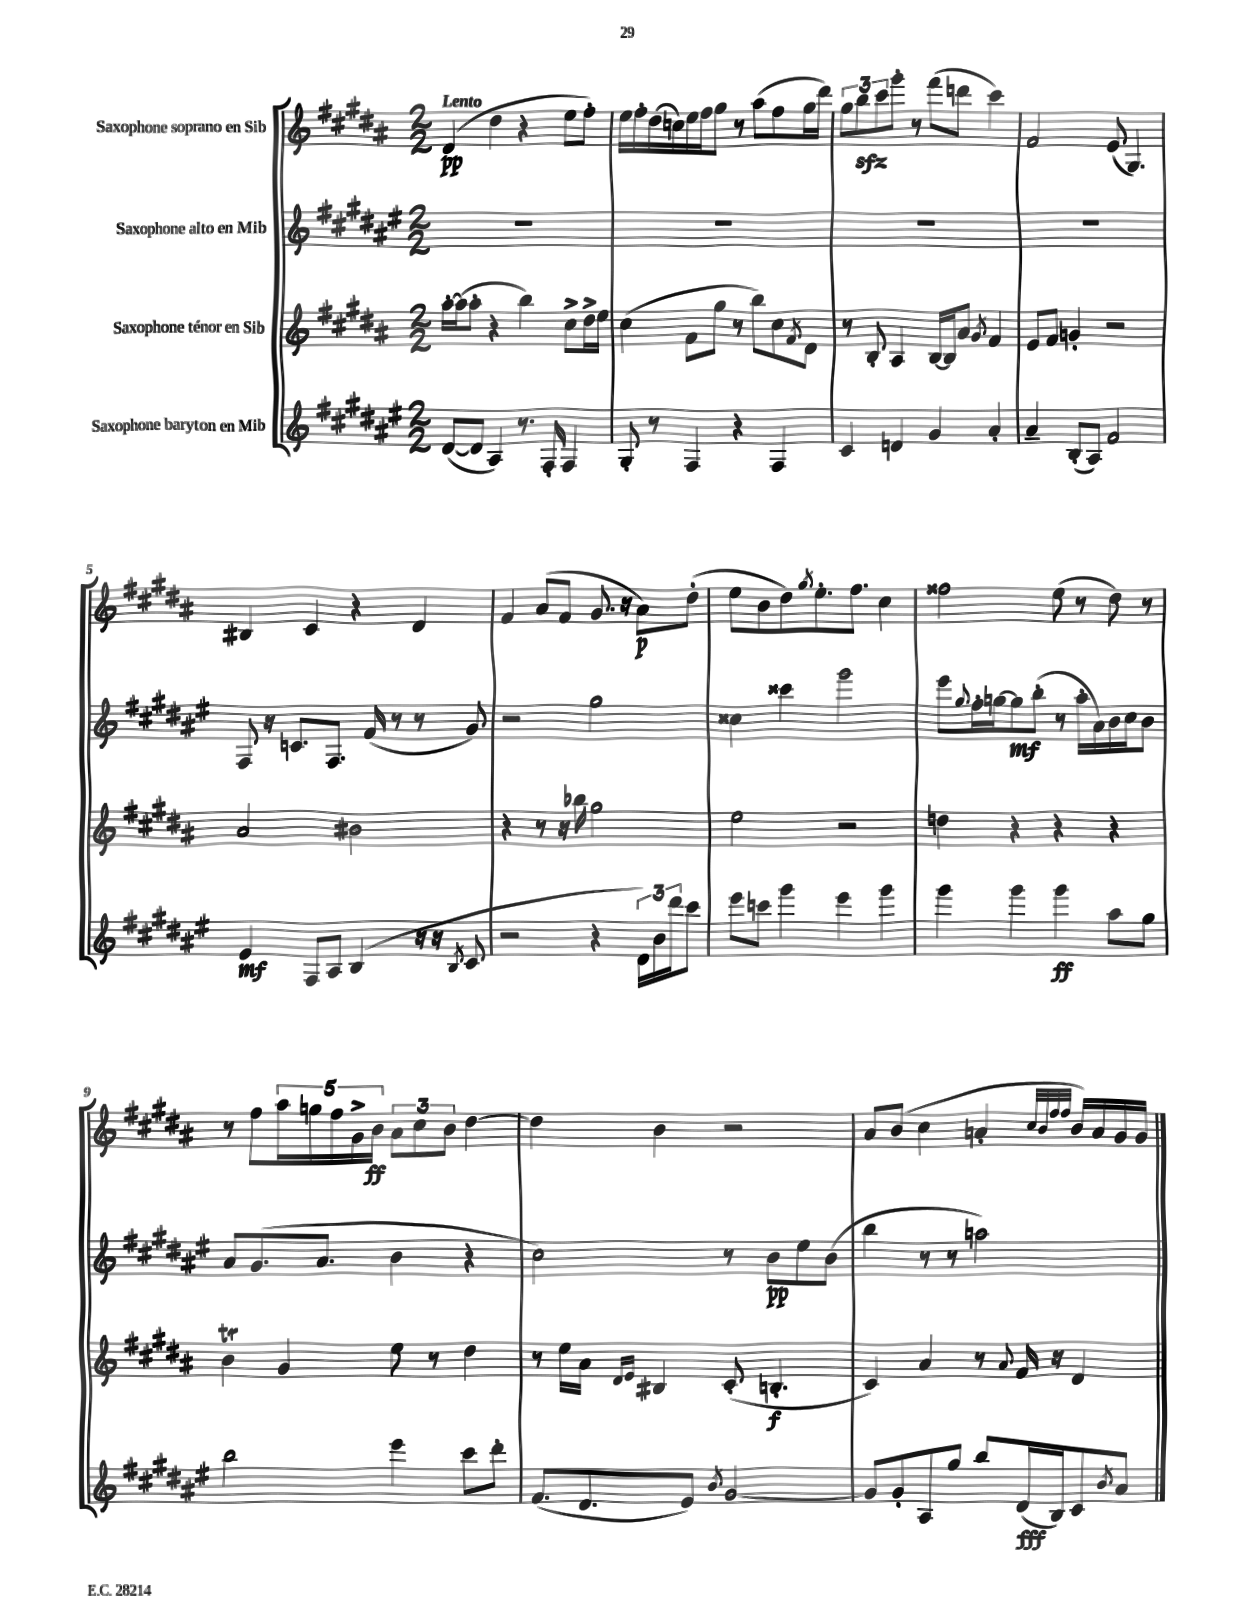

**kern	**kern	**kern	**kern
*staff4	*staff3	*staff2	*staff1
*clefG2	*clefG2	*clefG2	*clefG2
*k[f#c#g#d#a#e#]	*k[f#c#g#d#a#]	*k[f#c#g#d#a#e#]	*k[f#c#g#d#a#]
*M2/2	*M2/2	*M2/2	*M2/2
([8d#	[16aa#'	1r	(4d#
.	(16aa#]	.	.
8d#]	8aa#'	.	.
4A#)	4r	.	4dd#
8.r	4bb)	.	4r
16F#'	.	.	.
4F#	8cc#^	.	8ee
.	16dd#^	.	8ff#')
.	16ee	.	.
=	=	=	=
8G#'	(4cc#	1r	16ee
.	.	.	16ff#'
8r	.	.	(16dd#
.	.	.	16cc)
4F#	8f#	.	16ee
.	.	.	16ff#
.	8gg#	.	8gg#
4r	8r	.	8r
.	8bb)	.	(8aa#
4F#	8cc#	.	8ff#
.	8qf#	.	.
.	8d#	.	16gg#
.	.	.	16ddd#)
=	=	=	=
4c#	8r	1r	12gg#
.	.	.	12bb
.	8B'	.	.
.	.	.	12ccc#
4d	4A#	.	8ggg#'
.	.	.	8r
4g#	[16B	.	(8fff#
.	16B]	.	.
.	8a#	.	8ddd
.	8qg#	.	.
4a#'	4f#	.	4ccc#)
=	=	=	=
4a#~	8e	1r	2f#
.	8f#	.	.
(8B'	4g'	.	.
8A#)	.	.	.
2f#	2r	.	(8e
.	.	.	4.G#)
=	=	=	=
4e#	2a#	8F#	4B#
.	.	16r	.
.	.	8.c	.
8F#	.	.	4c#
8A#	.	8.F#	.
(4B	2b#	.	4r
.	.	(16f#	.
.	.	8r	.
16r	.	8r	4d#
16r	.	.	.
8qB	.	.	.
8c#	.	8g#)	.
=	=	=	=
2r	4r	2r	4f#
.	8r	.	(8a#
.	16r	.	8f#
.	16bb-	.	.
4r	2gg#	2gg#	8.g#
.	.	.	16r
24d#)	.	.	8a#)
24b	.	.	.
24ddd#	.	.	.
8ccc#	.	.	(8dd#'
=	=	=	=
8eee#	2ee	4cc##	8ee
8ccc	.	.	8b
4ggg#	.	4ccc##	8dd#)
.	.	.	8qgg#
.	.	.	8.ee'
4eee#	2r	2ggg#	.
.	.	.	8.ff#
4ggg#	.	.	4cc#
=	=	=	=
4ggg#	4dd	8eee#	2ff##
.	.	8qqgg#	.
.	.	16ff#'	.
.	.	[16gg	.
4ggg#	4r	8gg]	.
.	.	(8bb'	.
4ggg#	4r	8r	(8ee
.	.	16aa#'	8r
.	.	16a#)	.
8aa#	4r	16b	8dd#)
.	.	16cc#	.
8gg#	.	8b	8r
=	=	=	=
2bb	4b	8a#	8r
.	.	(8.g#	8ff#
.	4g#	.	20aa#
.	.	.	20gg
.	.	8.a#	.
.	.	.	20ff#
.	.	.	20g#^
.	.	.	20b
4eee#	8ee	4b	12a#
.	.	.	12cc#
.	8r	.	.
.	.	.	12b
8ccc#	4dd#	4r	[4dd#
8ddd#'	.	.	.
=	=	=	=
(8.f#	8r	2cc#)	4dd#]
.	16ee	.	.
8.d#	16a#	.	.
.	16qqd#	.	.
.	16qqe	.	.
.	4B#	.	4b
8e#)	.	.	.
8qb	.	.	.
[2g#	(8c#'	8r	2r
.	4.B'	8b	.
.	.	8ee#	.
.	.	(8b	.
=	=	=	=
8g#]	4c#)	4bb	8a#
8g#'	.	.	(8b
8A#	4a#	8r	4cc#
8gg#	.	8r	.
8bb	8r	2aa)	4a'
.	8qqa#	.	.
(16d#	16f#	.	.
16B)	16r	.	.
.	.	.	32qqcc#
.	.	.	32qqb
.	.	.	32qqff#
.	.	.	32qqff#
8c#	4d#	.	16b)
.	.	.	16a
8qb	.	.	.
8a#	.	.	16g#
.	.	.	16g#
==	==	==	==
*-	*-	*-	*-
